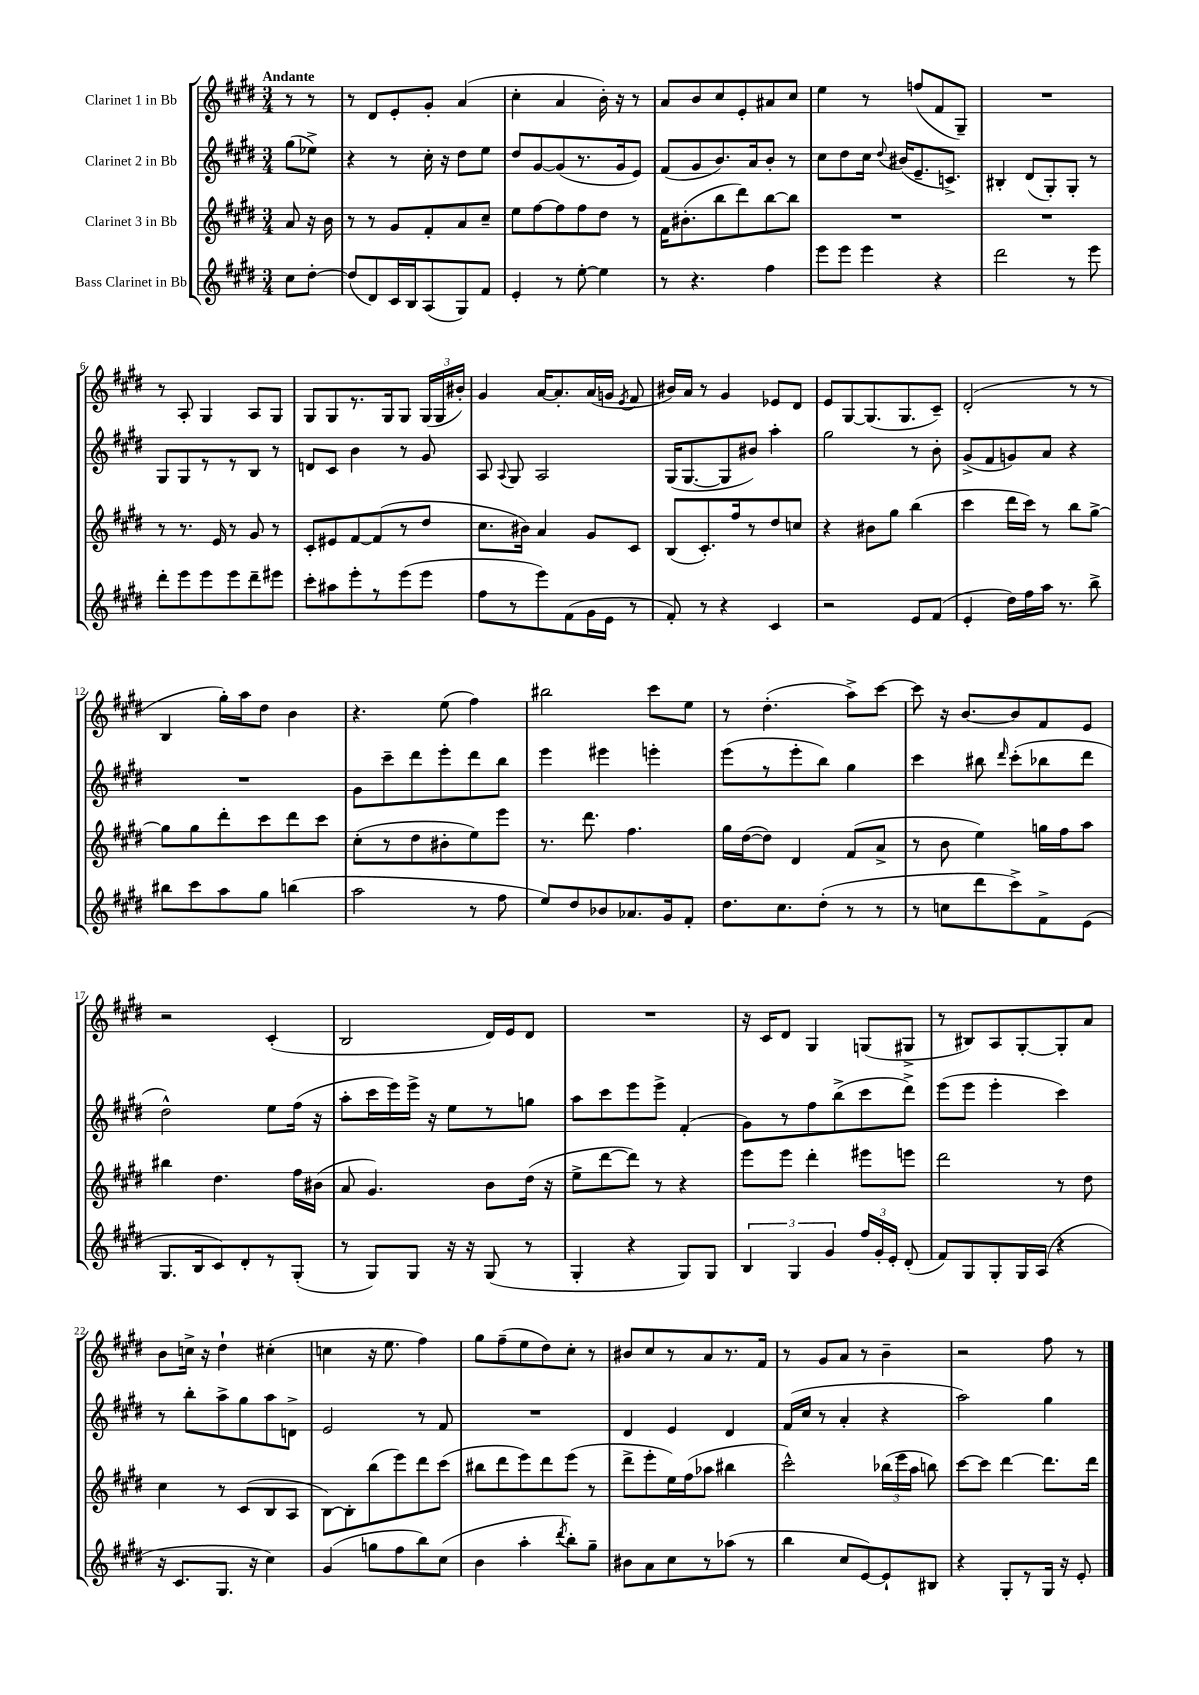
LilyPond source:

<<
\new StaffGroup <<
\new Staff = "s0" \with { instrumentName = "Clarinet 1 in Bb" } {
    \clef treble \key e \major \numericTimeSignature \time 3/4 \partial 4 \tempo "Andante"
    \autoBeamOff r8 r8 |
    r8 dis'8[ e'8-. gis'8]-. a'4( |
    cis''4-. a'4 b'16-.) r16 r8 |
    a'8[ b'8 cis''8 e'8-. ais'8 cis''8] |
    e''4 r8 f''8[( fis'8 gis8]--) |
    R2. |
    r8 a8-. gis4 a8[ gis8] |
    gis8[ gis8 r8. gis16 gis8] \tuplet 3/2 { gis16[( gis16 bis'16]-.) } |
    gis'4 a'16[~ a'8.-. a'16( g'16] \acciaccatura { e'8 } fis'8 |
    bis'16[) a'16] r8 gis'4 ees'8[ dis'8] |
    e'8[ gis8~ gis8.( gis8. cis'8]--) |
    dis'2-.( r8 r8 |
    b4 gis''16[-.) a''16 dis''8] b'4 |
    r4. e''8( fis''4) |
    bis''2 cis'''8[ e''8] |
    r8 dis''4.-.( a''8[->) cis'''8]~ |
    cis'''8 r16 b'8.[~ b'8 fis'8 e'8] |
    r2 cis'4-.( |
    b2 dis'16[) e'16 dis'8] |
    R2. |
    r16 cis'16[ dis'8] gis4 g8[( gis8]-> |
    r8 bis8[) a8 gis8~-. gis8-. a'8] |
    b'8[ c''16]-> r16 dis''4-! cis''4-.( |
    c''4 r16 e''8. fis''4) |
    gis''8[ fis''8--( e''8 dis''8) cis''8]-. r8 |
    bis'8[ cis''8 r8 a'8 r8. fis'16] |
    r8 gis'8[ a'8] r8 b'4-- |
    r2 fis''8 r8 \bar "|." |
}
\new Staff = "s1" \with { instrumentName = "Clarinet 2 in Bb" } {
    \clef treble \key e \major \numericTimeSignature \time 3/4 \partial 4
    \autoBeamOff gis''8[( ees''8]->) |
    r4 r8 cis''16-. r16 dis''8[ e''8] |
    dis''8[ gis'8~ gis'8( r8. gis'16 e'8]) |
    fis'8[( gis'8 b'8.) a'16 b'8]-. r8 |
    cis''8[ dis''8 cis''16] \appoggiatura { dis''8 } bis'16[( e'8.-- c'8.]->) |
    bis4-. dis'8[( gis8-.) gis8]-. r8 |
    gis8[ gis8 r8 r8 b8] r8 |
    d'8[ cis'8] b'4 r8 gis'8 |
    a8 \appoggiatura { a8 } gis8 a2 |
    gis16[( gis8.~ gis8 bis'8]) a''4-. |
    gis''2 r8 b'8-. |
    gis'8[->( fis'8 g'8) a'8] r4 |
    R2. |
    gis'8[ cis'''8-- dis'''8 e'''8-. dis'''8 b''8] |
    e'''4 eis'''4 e'''4-. |
    e'''8[( r8 e'''8-. b''8]) gis''4 |
    cis'''4 bis''8 \grace { dis'''16 } cis'''8[-.( bes''8 dis'''8] |
    dis''2-^) e''8[ fis''16]( r16 |
    a''8[-. cis'''16 e'''16) e'''16]-> r16 e''8[ r8 g''8] |
    a''8[ cis'''8 e'''8 e'''8]-> fis'4-.( |
    gis'8[) r8 fis''8 b''8->( cis'''8 dis'''8]->) |
    e'''8[( e'''8] e'''4-. cis'''4) |
    r8 b''8[-. a''8-> gis''8 a''8 d'8]-> |
    e'2 r8 fis'8 |
    R2. |
    dis'4 e'4 dis'4 |
    fis'16[( cis''16] r8 a'4-. r4 |
    a''2) gis''4 \bar "|." |
}
\new Staff = "s2" \with { instrumentName = "Clarinet 3 in Bb" } {
    \clef treble \key e \major \numericTimeSignature \time 3/4 \partial 4
    \autoBeamOff a'8 r16 b'16 |
    r8 r8 gis'8[ fis'8-. a'8 cis''8]-- |
    e''8[ fis''8~ fis''8 fis''8 dis''8] r8 |
    fis'16[ bis'8.-.( b''8 dis'''8) b''8~ b''8] |
    R2. |
    R2. |
    r8 r8. e'16 r8 gis'8 r8 |
    cis'8[-. eis'8 fis'8~ fis'8( r8 dis''8] |
    cis''8.[ bis'16]) a'4 gis'8[ cis'8] |
    b8[( cis'8.-.) fis''16 r8 dis''8 c''8] |
    r4 bis'8[ gis''8] b''4( |
    cis'''4 dis'''16[ cis'''16]) r8 b''8[ gis''8]~-> |
    gis''8[ gis''8 dis'''8-. cis'''8 dis'''8 cis'''8] |
    cis''8[-.( r8 dis''8 bis'8-. e''8) e'''8] |
    r8. dis'''8. fis''4. |
    gis''16[ dis''16~( dis''8]) dis'4 fis'8[( a'8]-> |
    r8 b'8 e''4) g''16[ fis''16 a''8] |
    bis''4 dis''4. fis''16[ bis'16]( |
    a'8 gis'4.) b'8[ dis''16]( r16 |
    e''8[-> dis'''8~ dis'''8]) r8 r4 |
    e'''8[ e'''8] dis'''4-. eis'''8[ e'''8] |
    dis'''2 r8 dis''8 |
    cis''4 r8 cis'8[( b8 a8] |
    b8[~) b8-. b''8( e'''8) dis'''8 cis'''8]( |
    bis''8[ dis'''8 e'''8) dis'''8 e'''8]( r8 |
    dis'''8[-> e'''8-. e''16) fis''16( aes''8] bis''4 |
    cis'''2-^) \tuplet 3/2 { bes''16[( e'''16 a''16] } b''8) |
    cis'''8[~ cis'''8] dis'''4~ dis'''8.[ dis'''16] \bar "|." |
}
\new Staff = "s3" \with { instrumentName = "Bass Clarinet in Bb" } {
    \clef treble \key e \major \numericTimeSignature \time 3/4 \partial 4
    \autoBeamOff cis''8[ dis''8]~-. |
    dis''8[( dis'8) cis'16 b16 a8( gis8) fis'8] |
    e'4-. r8 e''8~-. e''4 |
    r8 r4. fis''4 |
    e'''8[ e'''8] e'''4 r4 |
    dis'''2 r8 e'''8 |
    dis'''8[-. e'''8 e'''8 e'''8 dis'''8-- eis'''8] |
    cis'''8[-. ais''8 e'''8-. r8 e'''8( e'''8] |
    fis''8[ r8 e'''8) fis'8( gis'16 e'16] r8 |
    fis'8-.) r8 r4 cis'4 |
    r2 e'8[ fis'8]( |
    e'4-. dis''16[) fis''16 a''16] r8. b''8-> |
    bis''8[ cis'''8 a''8 gis''8] b''4( |
    a''2 r8 fis''8 |
    e''8[) dis''8 bes'8 aes'8. gis'16 fis'8]-. |
    dis''8.[ cis''8. dis''8]-.( r8 r8 |
    r8 c''8[ dis'''8 cis'''8->) fis'8-> e'8]( |
    gis8.[ b16 cis'8) dis'8-. r8 gis8]-.( |
    r8 gis8[) gis8] r16 r16 gis8( r8 |
    gis4-. r4 gis8[) gis8] |
    \tuplet 3/2 { b4 gis4 gis'4 } \tuplet 3/2 { fis''16[ gis'16-. e'16]-. } dis'8-.( |
    fis'8[) gis8 gis8-. gis16 a16]( r4 |
    r16 cis'8.[ gis8.] r16 cis''4) |
    gis'4( g''8[ fis''8 b''8) cis''8]( |
    b'4 a''4-. \acciaccatura { dis'''8 } b''8[-.) gis''8]-- |
    bis'8[ a'8 cis''8 r8 aes''8]( r8 |
    b''4 cis''8[ e'8~) e'8-! bis8] |
    r4 gis8[-. r8 gis16] r16 e'8-. \bar "|." |
}
>>
>>
